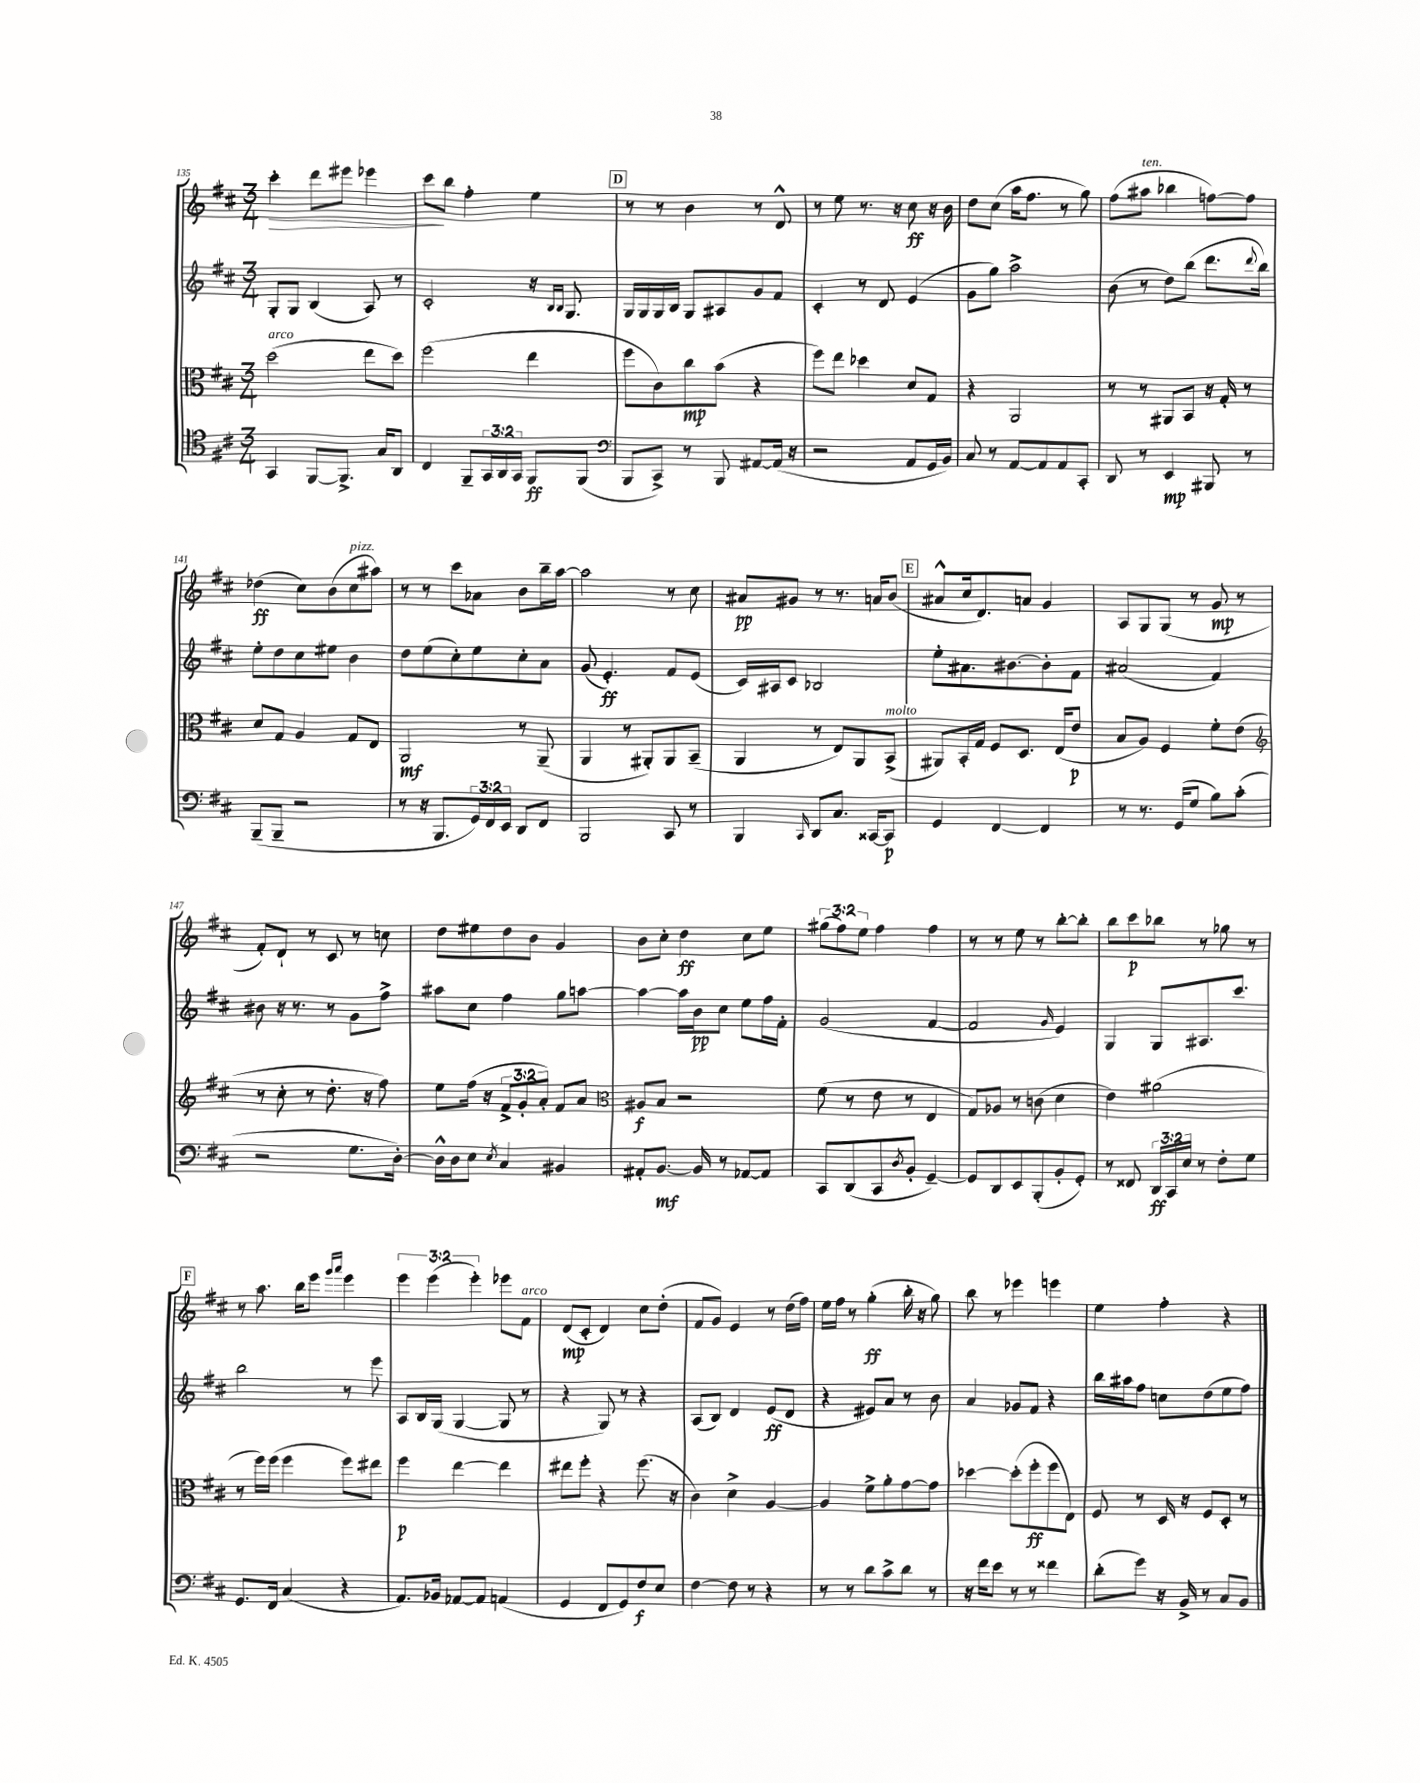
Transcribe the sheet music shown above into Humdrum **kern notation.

**kern	**kern	**kern	**kern
*staff4	*staff3	*staff2	*staff1
*clefC4	*clefC3	*clefG2	*clefG2
*k[f#c#]	*k[f#c#]	*k[f#c#]	*k[f#c#]
*M3/4	*M3/4	*M3/4	*M3/4
4GG/	(2dd\	8G'/L	4ccc#'\
.	.	8G/J	.
[8FF#/L	.	(4B/	8ddd\L
8.FF#^/]J	.	.	8eee#\J
.	8ee\L	8A/)	4eee-\
16G/LK	.	.	.
8AA/J	8dd\J)	8r	.
=	=	=	=
4C#/	(2ff#\	2c#'/	8ccc#\L
.	.	.	8bb\J
8FF#~/L	.	.	4ff#'\
24GG/L	.	.	.
24AA/	.	.	.
24GG/JJ	.	.	.
8FF#/L	4ee\	16r	4ee\
.	.	16qqB/LL	.
.	.	16qqB/JJ	.
.	.	8.G/	.
(8FF#/J	.	.	.
=	=	=	=
*clefF4	*	*	*
8BBB/L	8ff#\L	16G/LL	8r
.	.	16G/	.
8CC#^/J)	8c#\)	16G/	8r
.	.	16B/JJ	.
8r	8cc#\	8G/L	4b\
8BBB/	(8b\J	8A#/	.
[8AA#/L	4r	8g/	8r
(16AA#/]Jk	.	8f#/J	8d^^/
16r	.	.	.
=	=	=	=
2r	8ff#\L)	4c#'/	8r
.	8ee\J	.	8ee\
.	4dd-\	8r	8.r
.	.	8d/	.
.	.	.	16r
8AA/L	8d/L	(4e/	8cc#\
16GG/L	8G/J	.	16r
16BB/JJ)	.	.	16b\
=	=	=	=
8C#/	4r	8g\L	8dd\L
8r	.	8gg\J)	(8cc#\J
[8AA/L	2AA/	2aa^\	16aa\LK
.	.	.	8.ff#\J
8AA/]	.	.	.
8AA/	.	.	8r
8CC#'/J	.	.	8gg\)
=	=	=	=
8DD/	8r	(8b\	(8ff#\L
8r	8r	8r	8aa#\J
4EE/	8AA#/L	8dd\L)	4bb-\
.	8BB/J	(8bb\J	.
8BBB#/	16r	8.ddd\L	[8ff\L)
.	16G'/	.	.
8r	8r	.	8ff\]J
.	.	8qqddd/	.
.	.	16bb\Jk)	.
=	=	=	=
(8BBB~/L	8d/L	8ee'\L	(4dd-\
8BBB~/J	8G/J	8dd\	.
2r	4A/	8cc#\	8cc#\L)
.	.	8ee#\J	(8b\
.	8G/L	4b\	8cc#\
.	8E/J	.	8aa#\J)
=	=	=	=
8r	2AA/	8dd\L	8r
16r	.	(8ee\	8r
8.BBB/L	.	.	.
.	.	8cc#'\)	8ccc#\L
24GG/L)	.	8ee\	8a-\J
24FF#/	.	.	.
24EE/JJ	.	.	.
8DD/L	8r	8cc#'\	8b\L
8FF#/J	(8AA~/	8a\J	16bb~\L
.	.	.	[16aa\JJ
=	=	=	=
2BBB/	4AA/	(8g/	2aa\]
.	.	4.e'/)	.
.	8r	.	.
.	8AA#'/L)	.	.
8CC#/	8AA#/	8f#/L	8r
8r	(8BB~/J	(8e/J	8cc#\
=	=	=	=
4BBB/	4AA/	16c#/LL)	8a#/L
.	.	16A#/J	.
.	.	8c#/J	8g#/J
16qqCC#/	.	.	.
8DD/L	8r	2B-/	8r
8.C#/J	8E/L)	.	8.r
.	8AA/	.	.
[16CC##/LK	.	.	16a/LK
8CC##/]J	(8BB^/J	.	(8b/J
=	=	=	=
4GG/	8AA#/L)	8ee'\L	8a#^^/L
.	16BB'/L	8.a#\	16cc#/k
.	16G/JJ	.	8.d/)
[4FF#/	8F#/L	.	.
.	.	[8.b#\	.
.	8.D/J	.	8a/J
4FF#/]	.	8b#'\]	4g/
.	(16E/LK	.	.
.	8e/J	8f#\J	.
=	=	=	=
8r	8B/L	(2a#/	8A/L
8.r	8A/J)	.	8G/
.	4F#/	.	(8G/J
(16GG/LK	.	.	.
8G/J	.	.	8r
8B\L)	8f#'\L	4f#/)	8g/
(8c#'\J	(8e\J	.	8r
=	=	=	=
*	*clefG2	*	*
2r	8r	8b#\	8f#'/L)
.	8cc#'\	16r	8d`/J
.	.	8.r	.
.	8r	.	8r
.	8.dd'\	8r	8c#/
8.G\L	.	8g\L	8r
.	16r	.	.
.	8ff#\)	8ff#^\J	8cc\
[16D'\Jk)	.	.	.
=	=	=	=
16D^^\]LL	8ee\L	8aa#\L	8dd\L
16D\J	.	.	.
8E\J	(16ff#\Jk	8cc#\J	8ee#\
.	16r	.	.
8qE/	.	.	.
4C#/	12f#^/L	4ff#\	8dd\
.	12g'/	.	.
.	.	.	8b\J
.	12a'/J)	.	.
4BB#/	8f#/L	8gg\L	4g/
.	8a/J	[8aa\J	.
=	=	=	=
*	*clefC3	*	*
8AA#'/L	8A#/L	4aa\_	8b\L
[8.BB/J	8B/J	.	8cc#'\J
.	2r	16aa\]LL	4dd\
16BB/]	.	16b\J	.
8r	.	8cc#\J	.
[8AA-/L	.	8ee\L	8cc#\L
8AA-/]J	.	16ff#\L	8ee\J
.	.	16f#'\JJ	.
=	=	=	=
8CC#/L	(8f#\	(2g/	(12gg#\L
.	.	.	12ff#\)
(8DD/	8r	.	.
.	.	.	12ee\J
8CC#/	8e\	.	4ff#\
8qD/	.	.	.
8BB'/J	8r	.	.
[4GG~/)	4E/	[4f#/	4ff#\
=	=	=	=
8GG/]L	8G/L)	2f#/]	8r
8DD/	8A-/J	.	8r
8EE/	8r	.	8ee\
(8BBB'/	(8c\	.	8r
.	.	16qqg/	.
8BB'/	4d\	4e/)	[8bb'\L
8GG'/J)	.	.	8bb'\]J
=	=	=	=
8r	4e\)	4G/	8bb\L
8FF##/	.	.	8ccc#\
24DD/LL	(2a#\	8G/L	8bb-\J
24CC#/	.	.	.
24E/JJ	.	.	.
8r	.	8.A#/	8r
8F#'\L	.	.	8gg-\
.	.	8.ccc#/J	.
8G\J	.	.	8r
=	=	=	=
8.GG/L	8r	2bb\	8r
.	16ff#\LL)	.	8.aa\
16FF#/Jk	(16ff#\JJ	.	.
(4C#/	4ff#\	.	.
.	.	.	16bb\LK
.	.	.	8eee\J
.	.	.	16qqggg/LL
.	.	.	16qqaaa/JJ
4r	8ff#\L)	8r	4eee\
.	8ee#\J	8eee\	.
=	=	=	=
8.AA/L)	4ff#\	8A/L	6eee\
.	.	16B/L	.
.	.	.	(6eee\
16BB-/Jk	.	(16G/JJ	.
[8AA-/L	[4ee\	[4G/	.
.	.	.	6eee'\)
8AA-/]J	.	.	.
(4AA/	4ee\]	8G/]	8eee-\L
.	.	8r	8f#\J
=	=	=	=
4GG/	8ee#\L	4r	(8d/L
.	8ff#'\J	.	8c#'/J
8FF#/L	4r	8G/)	4d/)
8GG/)	.	8r	.
8F#/	(8.ff#\	4r	8cc#\L
8E/J	.	.	(8dd'\J
.	16r	.	.
=	=	=	=
[4F#\	4c#\)	(8A/L	8f#/L
.	.	8B/J)	8g/J)
8F#\]	4d^\	4d/	4e/
8r	.	.	.
4r	[4A/	(8e/L	8r
.	.	8d/J	(16dd\LL
.	.	.	16ff#\JJ)
=	=	=	=
8r	4A/]	4r	16ee\LL
.	.	.	16ff#\JJ
8r	.	.	8r
8d\L	8f#^\L	8e#/L)	(4gg'\
8c#^\	8a'\	8a/J	.
8d\J	[8g\	8r	16bb'\
.	.	.	16r
8r	8g\]J	8b\	8gg\)
=	=	=	=
16r	[4dd-\	4a/	8bb\
16f#\LK	.	.	.
8e\J	.	.	8r
8r	(8dd-'\]L	8g-/L	4eee-\
8r	8ff#'\	8f#/J	.
4f##\	8ff#\	4r	4eee\
.	8E\J)	.	.
=	=	=	=
(8d'\L	8F#/	16bb\LL	4ee\
.	.	16aa#\J	.
8g\J)	8r	8ff#\J	.
16r	16D/	8cc\L	4ff#'\
16BB^/	16r	.	.
8r	8F#/L	(8dd\	.
8C#/L	8D'/J	8ee\	4r
8BB/J	8r	8ff#\J)	.
==	==	==	==
*-	*-	*-	*-
